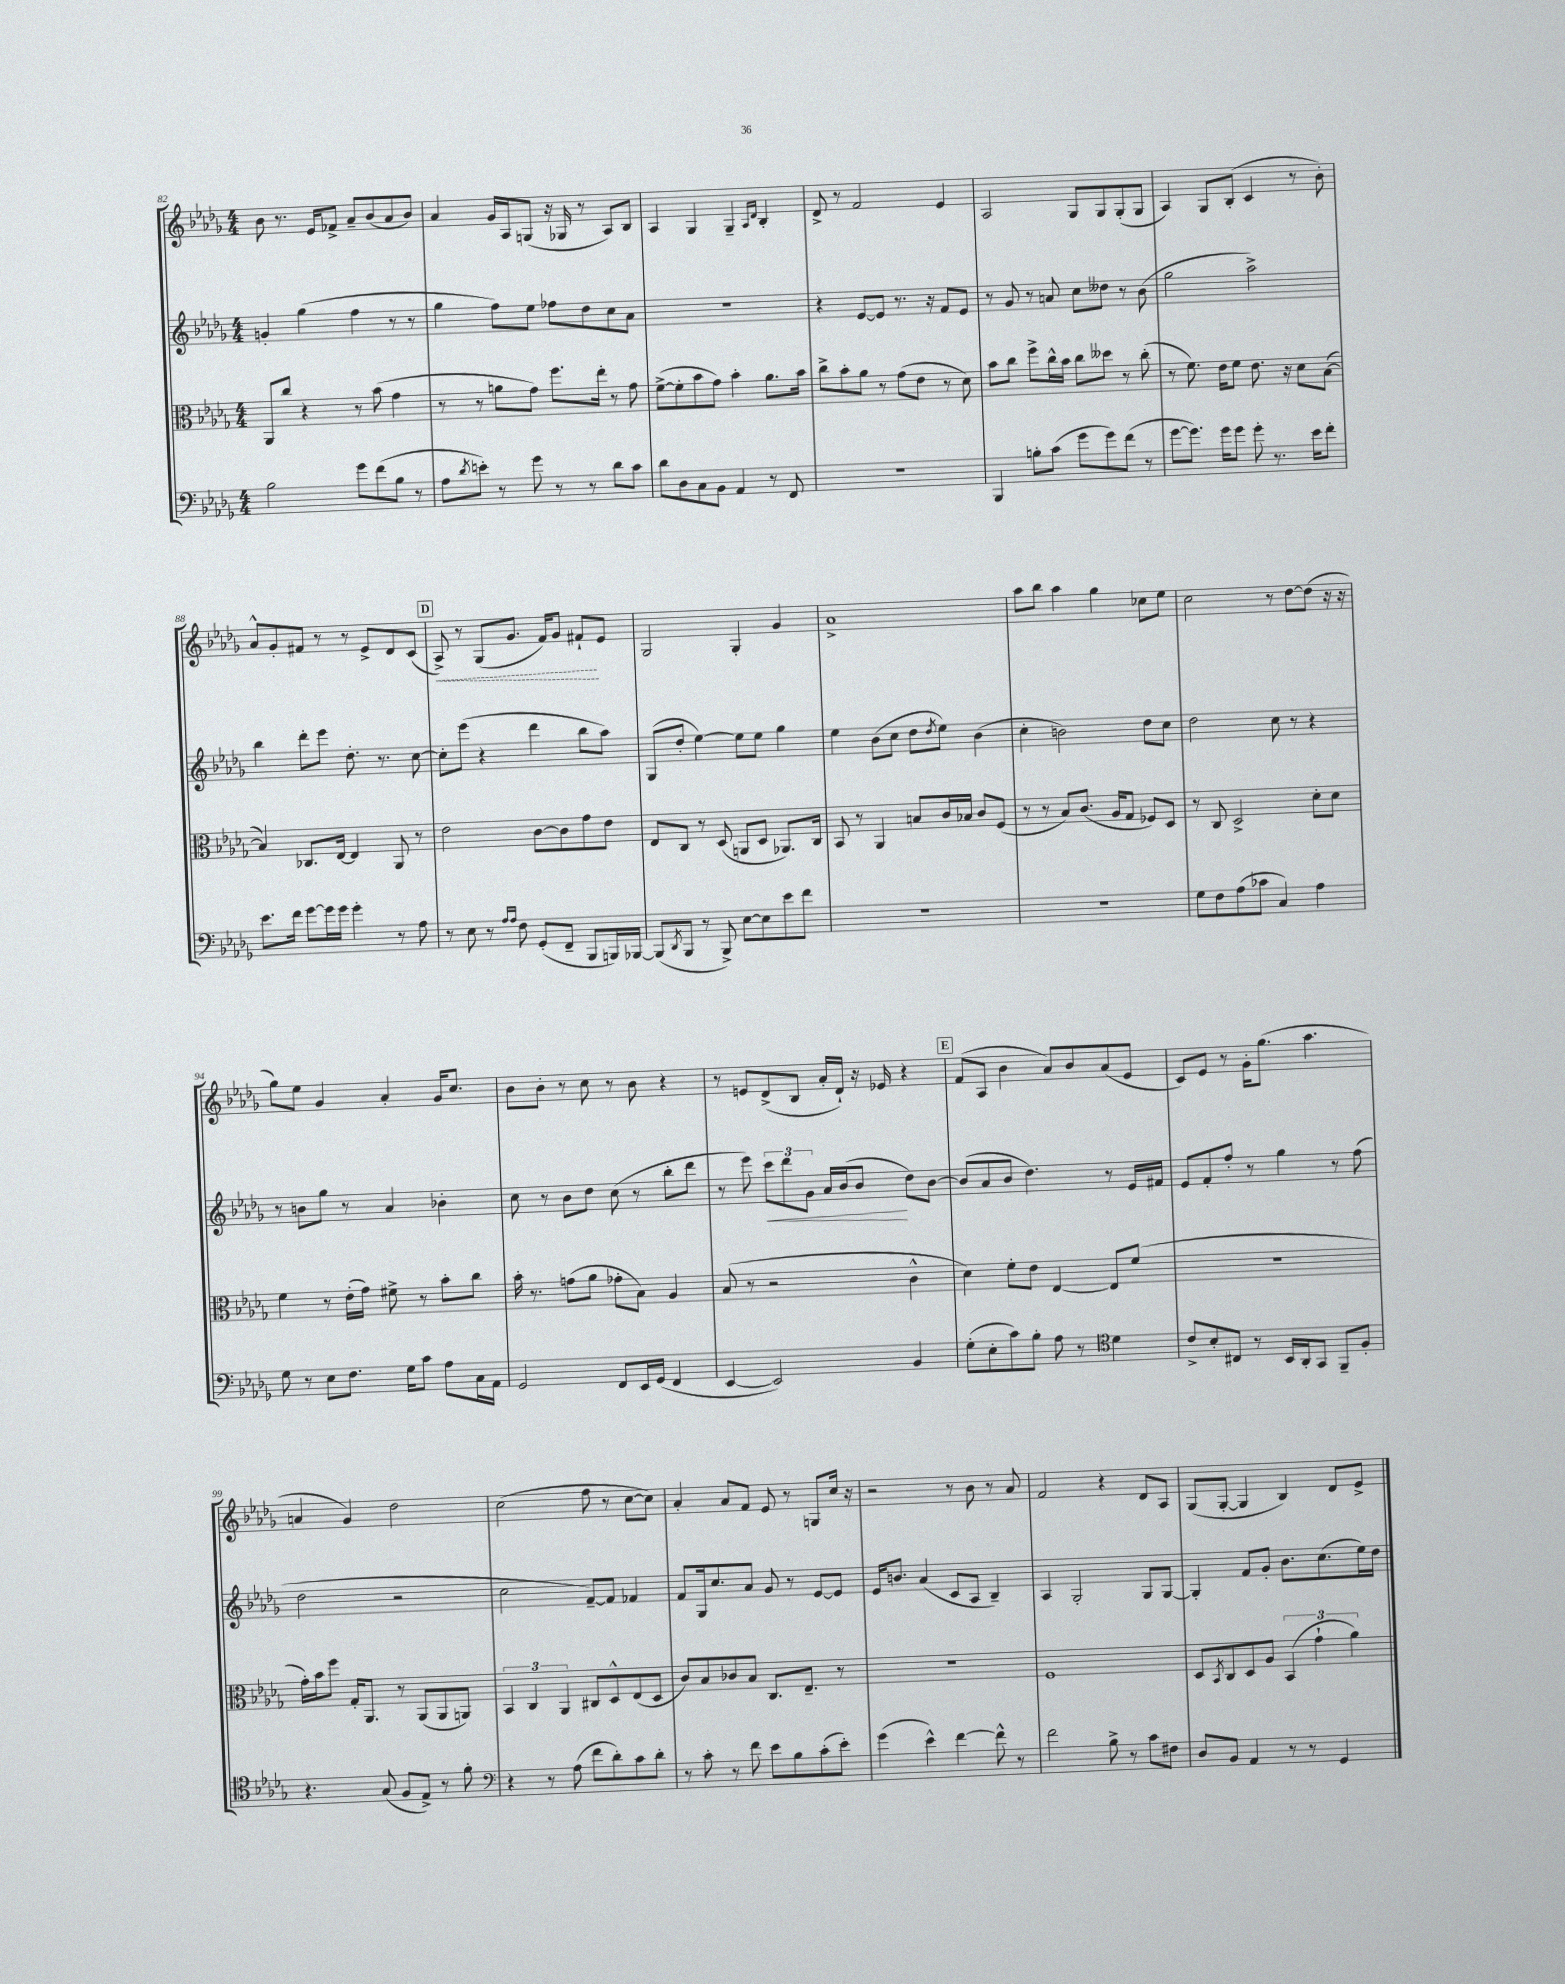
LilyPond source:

<<
\new StaffGroup <<
\new Staff = "s0" {
    \clef treble \key des \major \numericTimeSignature \time 4/4
    bes'8 r8. ees'16 fes'8-> aes'8-- bes'8( aes'8 bes'8) |
    aes'4 ges'16 aes16 g8( r16 ges16 r8 aes8) bes8 |
    aes4 ges4 ges4-- \grace { aes16 des'16 } bes4-. |
    des'8-> r8 f'2 ees'4 |
    aes2 ges8 ges8 ges8-.( ges8 |
    aes4) ges8 bes8-.( c'4 r8 bes'8-.) |
    aes'8-^ ges'8-. fis'8 r8 r8 ees'8-> des'8 c'8( |
    \mark \markup { \box "D" } \once \override Hairpin.style = #'dashed-line aes8->\<) r8 ges8( ges'8. f'16) ges'8 fis'8-!\! ees'8 |
    ges2 ges4-. ges'4 |
    aes'1-> |
    aes''8 bes''8 aes''4 ges''4 ces''8 ees''8 |
    c''2 r8 des''8~ des''8( r16 r16 |
    ges''8) ees''8 ges'4 aes'4-. ges'16 c''8. |
    bes'8 bes'8-. r8 c''8 r8 bes'8 r4 |
    r8 e'8 des'8->( bes8 aes'16-. des'16-!) r16 ees'16 r4 |
    \mark \markup { \box "E" } f'8( aes8 bes'4 aes'8) bes'8 aes'8( ees'8 |
    c'8) ees'8 r8 ges'16-. ges''8.( aes''4. |
    a'4 ges'4) des''2 |
    c''2( f''8 r8 c''8~ c''8) |
    aes'4-. aes'8 f'8 ees'8 r8 g8 c''16 r16 |
    r2 r8 bes'8 r8 aes'8 |
    f'2 r4 des'8 aes8 |
    ges8( ges8~-. ges4 bes4) des'8 ees'8-> \bar "|." |
}
\new Staff = "s1" {
    \clef treble \key des \major \numericTimeSignature \time 4/4
    g'4-. ges''4( f''4 r8 r8 |
    ges''4 f''8) ees''8 fes''8 des''8 c''8 aes'8 |
    R1 |
    r4 ees'8~ ees'8 r8. r16 f'8 ees'8 |
    r8 ges'8 r8 a'8 c''8 deses''8 r8 bes'8( |
    ges''2 aes''2->) |
    bes''4 des'''8-. ees'''8 des''8.-. r8. c''8~ |
    \mark \markup { \box "D" } c''8-. ees'''8( r4 des'''4 bes''8 aes''8) |
    ges8( des''8-. ees''4~) ees''8 ees''8 ges''4 |
    ees''4 bes'8( c''8 des''8 \acciaccatura { des''8 } ees''8) bes'4( |
    c''4-. b'2) des''8 c''8 |
    des''2 c''8 r8 r4 |
    r8 b'8 ges''8 r8 aes'4 bes'4-. |
    c''8 r8 bes'8 des''8 c''8( r8 bes''8-. des'''8 |
    r8 ees'''8) \tuplet 3/2 { c'''8\< des'''8 ges'8 } aes'16 bes'16( bes'8\! des''8) bes'8~ |
    \mark \markup { \box "E" } bes'8( aes'8 bes'8 des''4.) r8 ees'16 fis'16 |
    ees'8 f'8-. f''8-. r8 ges''4 r8 f''8( |
    des''2 r2 |
    c''2 f'8~--) f'8 fes'4 |
    f'8 ges16 c''8. aes'8 ges'8 r8 ees'8~ ees'8 |
    ees'16 b'8. aes'4( c'8 aes8 bes4--) |
    aes4 ges2-. ges8 ges8~ |
    ges4-. f'8 ges'8-. bes'8. c''8.( ees''16) des''16 \bar "|." |
}
\new Staff = "s2" {
    \clef alto \key des \major \numericTimeSignature \time 4/4
    aes,8 c''8 r4 r8 bes'8( ges'4 |
    r8 r8 a'8 ges'8) f''8. ees''16-. r8 ges'8 |
    f'8~->( f'8-. bes'8 ges'8) bes'4-. aes'8. bes'16 |
    c''8-> bes'8-. aes'8 r8 ges'8( ees'8 r8 des'8) |
    bes'8 c''8 f''8-> c''16-^ bes'16 c''8 deses''8 r8 c''8-.( |
    r8 f'8.) ees'16 f'8 ees'8. r16 des'8 bes8~( |
    bes4) ces8. ees16~ ees4 aes,8 r8 |
    \mark \markup { \box "D" } ees'2 c'8~ c'8 ges'8 ees'8 |
    ees8 c8 r8 des8( a,8 des8 aes,8.) c16 |
    bes,8 r8 aes,4 b8 c'16 bes16 c'8 f8( |
    r8 r8 bes8) c'8.( aes16 ges8 fes8) des8 |
    r8 c8 des2-> des'8-. des'8 |
    f'4 r8 ees'16-.( ges'16) fis'8-> r8 bes'8-. c''8 |
    bes'16-. r8. g'8( aes'8 ges'8-. bes8) aes4 |
    bes8( r8 r2 c'4-^ |
    \mark \markup { \box "E" } des'4) f'8-. ees'8 ees4~ ees8 f'8( |
    R1 |
    ges'16-.) bes'16 f''8 ges16-. aes,8. r8 aes,8( aes,8 a,8) |
    \tuplet 3/2 { bes,4 c4 aes,4 } cis8 des8-^ ees8( des8 |
    c'8) bes8 ces'8 bes8 c8. ees8.-- r8 |
    r1 |
    f1 |
    des8 \acciaccatura { bes,8 } c8 des8 aes8 \tuplet 3/2 { bes,4( ges'4-! aes'4) } \bar "|." |
}
\new Staff = "s3" {
    \clef bass \key des \major \numericTimeSignature \time 4/4
    bes2 ges'8 f'8( bes8 r8 |
    aes8 \acciaccatura { des'8 } e'8-.) r8 ges'8 r8 r8 des'8 c'8 |
    des'8 des8 c8 bes,8 aes,4 r8 f,8 |
    R1 |
    bes,,4 b8-. c'8( ges'8 ges'8) f'8( r8 |
    ges'8~ ges'8.) ges'16 ges'8 ges'8-. r8. ees'16 f'8-. |
    ees'8. f'16 ges'8~ ges'16 ges'16 ges'4-. r8 aes8 |
    \mark \markup { \box "D" } r8 ees8 r8 \grace { aes16 aes16 } f8 ges,8-.( f,8-- bes,,8 b,,16) bes,,16~ |
    bes,,8( \acciaccatura { des,8 } bes,,8 r8 bes,,8->) ees8~ ees8 ees'8 f'8 |
    R1 |
    R1 |
    ges8 f8 aes8( ces'8 c4) aes4 |
    ges8 r8 ees8 f8. ges16 c'8 aes8 c16 aes,16 |
    ges,2 f,8 ees,16 ges,16( f,4 |
    ees,4~ ees,2) bes,4 |
    \mark \markup { \box "E" } ges8-.( ees8-. c'8) bes8-. aes8 r8 \clef tenor des'4 |
    c'8-> bes8-. cis8 r8 bes,16 aes,16-. ges,8 f,8-- f8-. |
    r4. ges8( f8 ees8->) r8 f'8-. |
    \clef bass r4 r8 aes8( f'8 des'8-.) c'8 des'8-. |
    r8 c'8-. r8 f'8 ees'8 bes8 c'8-.( ees'8-.) |
    ges'4( ees'4-^) f'4~ f'8-^ r8 |
    f'2 bes8-> r8 c'8 fis8 |
    des8 bes,8 aes,4 r8 r8 ges,4 \bar "|." |
}
>>
>>
\layout { \context { \Score currentBarNumber = #82 } }
